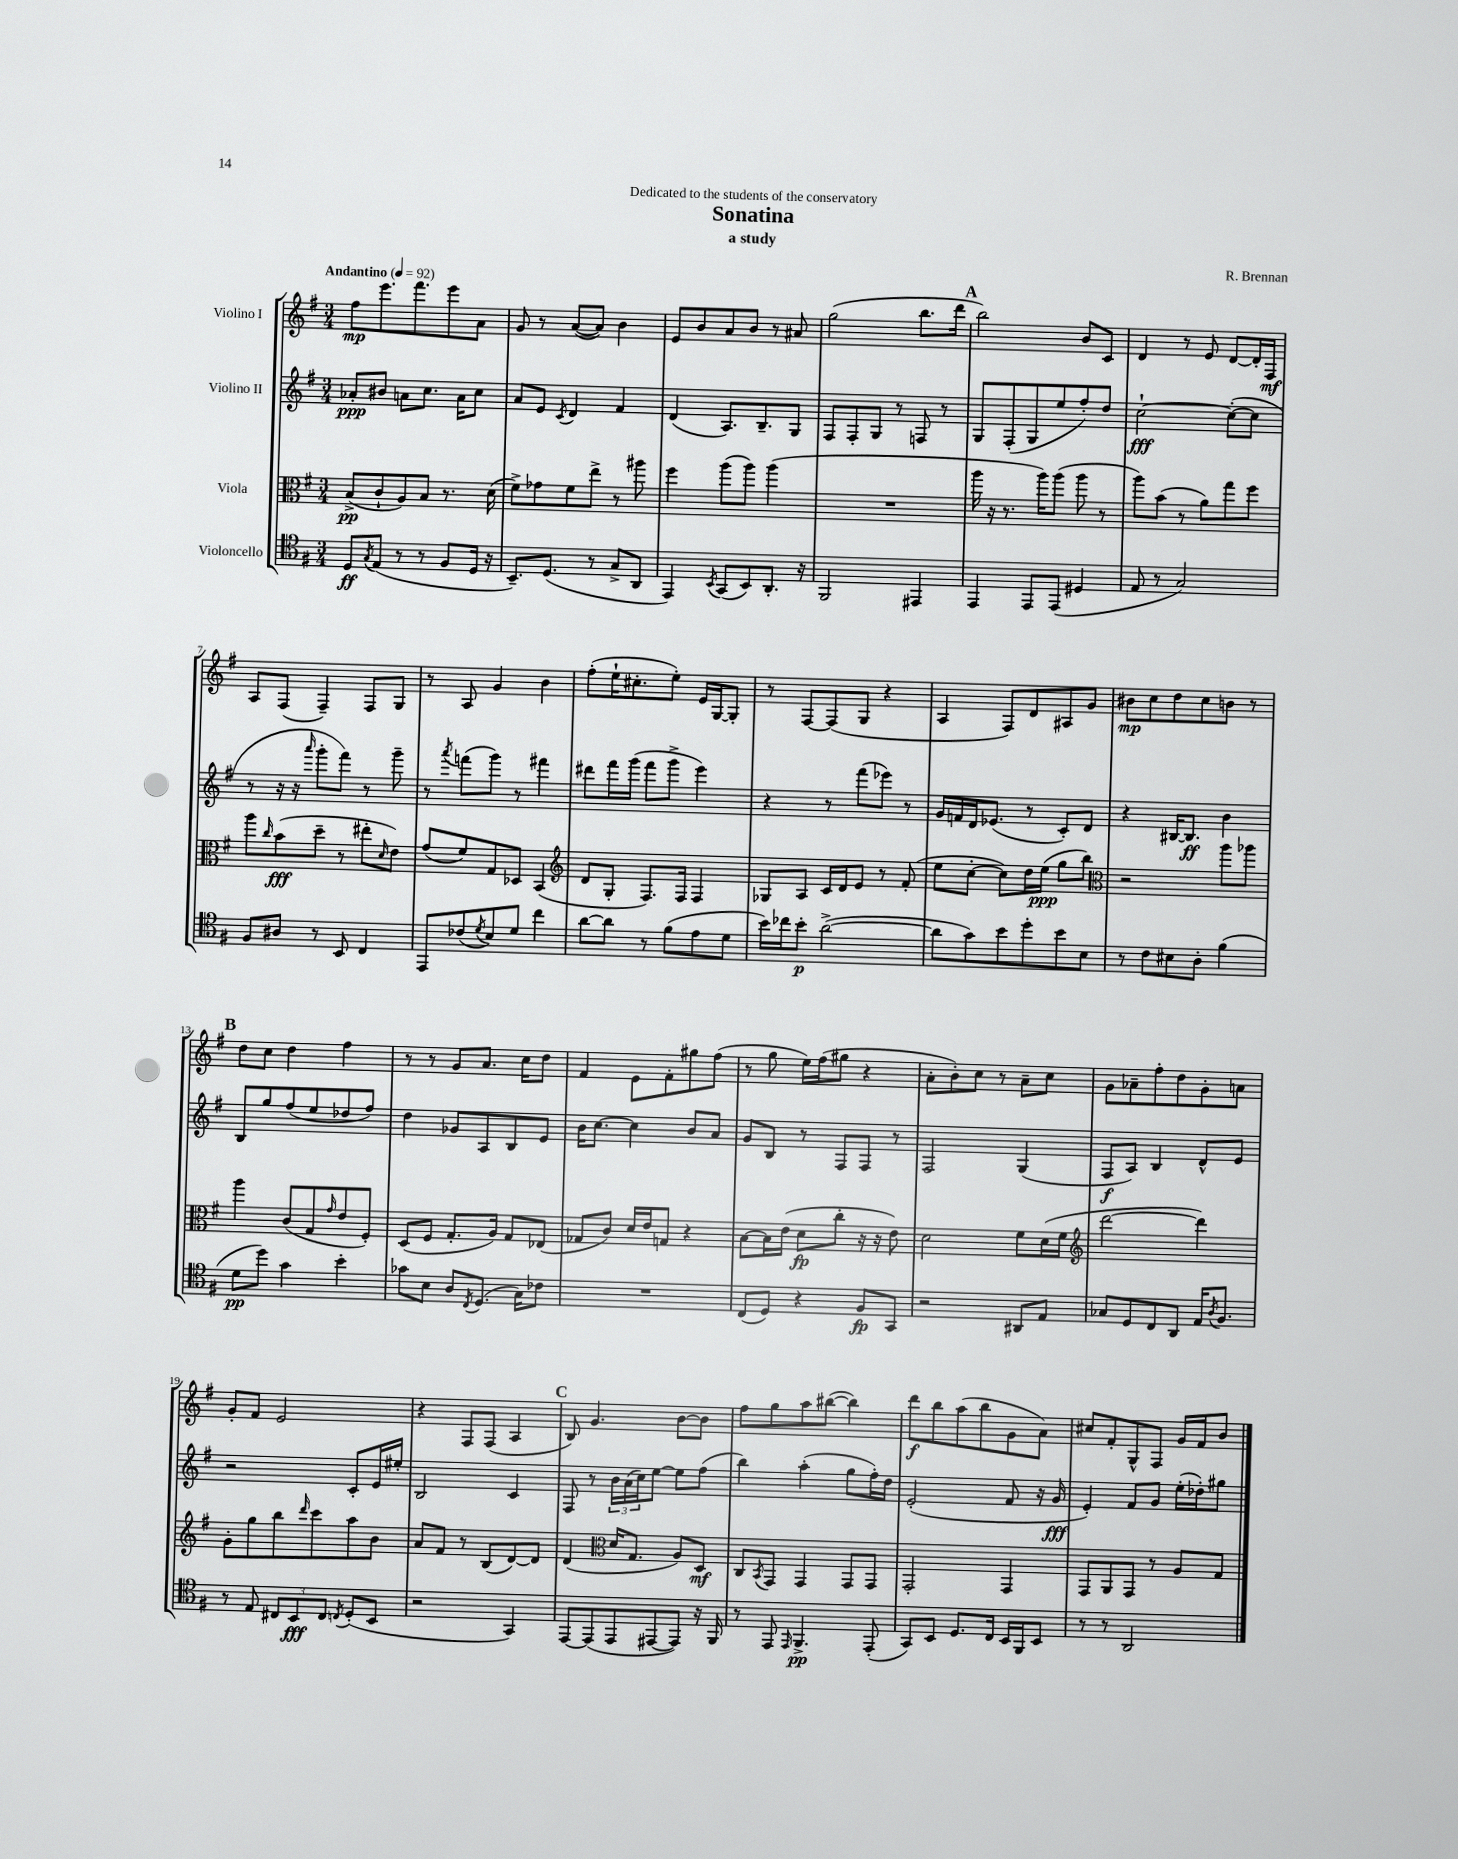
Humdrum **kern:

**kern	**dynam	**kern	**dynam	**kern	**dynam	**kern	**dynam
*part4	*part4	*part3	*part3	*part2	*part2	*part1	*part1
*staff4	*staff4	*staff3	*staff3	*staff2	*staff2	*staff1	*staff1
*I"Violoncello	*	*I"Viola	*	*I"Violino II	*	*I"Violino I	*
*clefC4	*	*clefC3	*	*clefG2	*	*clefG2	*
*k[f#]	*	*k[f#]	*	*k[f#]	*	*k[f#]	*
*M3/4	*	*M3/4	*	*M3/4	*	*M3/4	*
*MM92	*	*MM92	*	*MM92	*	*MM92	*
=1	=1	=1	=1	=1	=1	=1	=1
!	!	!	!	!	!	!LO:TX:a:B:t=Andantino	!
8D/L	ff	(8B^/L	pp	8a-X'/L	ppp	8ff#\L	mp
8qG/	.	.	.	.	.	.	.
(8E/J	.	8c`/	.	8b#X/J	.	8.eee\	.
8r	.	8A/)	.	8an\L	.	.	.
.	.	.	.	.	.	8.fff#\	.
8r	.	8B/J	.	8.cc\J	.	.	.
8F#/L	.	8.r	.	.	.	8eee\	.
.	.	.	.	16a\KL	.	.	.
16D/Jk	.	.	.	8cc\J	.	8a\J	.
16r	.	(16d\	.	.	.	.	.
=2	=2	=2	=2	=2	=2	=2	=2
8.BB~/L)	.	8f#^\L)	.	8a/L	.	8g/	.
.	.	8g-X\	.	8e/J	.	8r	.
(8.D/J	.	.	.	.	.	.	.
.	.	.	.	8qc/	.	.	.
.	.	8f#\	.	4d/	.	([8a/L	.
8r	.	8ee^\J	.	.	.	8a/J])	.
8G^/L	.	8r	.	4f#/	.	4b\	.
8AA/J	.	8aa#X\	.	.	.	.	.
=3	=3	=3	=3	=3	=3	=3	=3
4EE/)	.	4ff#\	.	(4d/	.	8e/L	.
.	.	.	.	.	.	8b/	.
8qBB/	.	.	.	.	.	.	.
(8GG/L	.	(8aa\L	.	8.A/L)	.	8a/	.
8BB/)	.	8aa\J)	.	.	.	8b/J	.
.	.	.	.	8.B~/	.	.	.
8.AA'/J	.	(4aa\	.	.	.	8r	.
.	.	.	.	8G/J	.	8a#X/	.
16r	.	.	.	.	.	.	.
=4	=4	=4	=4	=4	=4	=4	=4
2FF#/	.	2.r	.	8F#/L	.	(2gg\	.
.	.	.	.	8F#'/	.	.	.
.	.	.	.	8G/J	.	.	.
.	.	.	.	8r	.	.	.
4EE#X/	.	.	.	8Fn/	.	8.bb\L	.
.	.	.	.	8r	.	.	.
.	.	.	.	.	.	16ddd\Jk	.
!!LO:REH:place=s1:t=A
=5	=5	=5	=5	=5	=5	=5	=5
4EE/	.	16aa\	.	8G/L	.	2bb\)	.
.	.	16r	.	.	.	.	.
.	.	8.r	.	(8F#'/	.	.	.
8EE/L	.	.	.	8G/	.	.	.
.	.	16aa\KL)	.	.	.	.	.
(8EE/J	.	(8aa\J	.	8ee/	.	.	.
4D#X/	.	8aa\	.	8ff#'/)	.	8b/L	.
.	.	8r	.	8dd/J	.	8c/J	.
=6	=6	=6	=6	=6	=6	=6	=6
8E/	.	8aa\L)	.	[2cc`\	fff	4d/	.
8r	.	(8b\J	.	.	.	.	.
2G/)	.	8r	.	.	.	8r	.
.	.	8a\L)	.	.	.	8e/	.
.	.	8gg\	.	(8cc'\L_	.	[8d/L	.
.	.	8ff#\J	.	8cc\J]	.	16d'/L]	.
.	.	.	.	.	.	16F#/JJ	mf
!!LO:LB:g=z
=7	=7	=7	=7	=7	=7	=7	=7
8F#/L	.	8aa\L	.	8r	.	8A/L	.
.	.	16qqcc/	.	.	.	.	.
8A#X/J	.	(8b\	fff	16r	.	(8F#/J	.
.	.	.	.	16r	.	.	.
.	.	.	.	16qqaaa/	.	.	.
8r	.	8dd~\J	.	8ggg'\L	.	4F#~/)	.
8BB/	.	8r	.	8fff#\J)	.	.	.
4C/	.	8ee#X'\L	.	8r	.	8F#/L	.
.	.	16qqd/	.	.	.	.	.
.	.	8e\J)	.	8ggg~\	.	8G/J	.
=8	=8	=8	=8	=8	=8	=8	=8
8EE/L	.	(8g/L	.	8r	.	8r	.
.	.	.	.	8qaaa/	.	.	.
(8c-X/	.	8f#/)	.	(8fffn\L	.	8A/	.
8qd/	.	.	.	.	.	.	.
8B/)	.	8G/	.	8ggg\J)	.	4g/	.
8d/J	.	8D-X/J	.	8r	.	.	.
4cc\	.	(4BB/	.	4fff#X\	.	4b\	.
=9	=9	=9	=9	=9	=9	=9	=9
*	*	*clefG2	*	*	*	*	*
[8a\L	.	8d/L	.	8ddd#X\L	.	(8ff#'\L	.
8a\J]	.	8G'/J	.	16fff#\L	.	16ee`\K	.
.	.	.	.	(16ggg\JJ	.	8.cc#X'\	.
8r	.	8.F#/L)	.	8fff#\L	.	.	.
(8f#\L	.	.	.	8ggg^\J	.	8ee'\J)	.
.	.	16F#/Jk	.	.	.	.	.
8e\	.	4F#/	.	4eee\)	.	16e/LL	.
.	.	.	.	.	.	[16G/J	.
8d\J	.	.	.	.	.	8G'/J]	.
=10	=10	=10	=10	=10	=10	=10	=10
16b\LL)	.	8G-X/L	.	4r	.	8r	.
16cc-X\J	.	.	.	.	.	.	.
8b'\J	p	8A/J	.	.	.	[8F#/L	.
([2a^\	.	16c/LL	.	8r	.	(8F#/]	.
.	.	16d/J	.	.	.	.	.
.	.	8e/J	.	(8fff#\L	.	8G/J	.
.	.	8r	.	8eee-X\J)	.	4r	.
.	.	(8f#'/	.	8r	.	.	.
=11	=11	=11	=11	=11	=11	=11	=11
8a\L]	.	8ee\L	.	16g/LL	.	4A/	.
.	.	.	.	16fn/	.	.	.
8g\)	.	[8cc'\J	.	16d/J	.	.	.
.	.	.	.	(8.e-X/J	.	.	.
8b\	.	8cc\L])	.	.	.	8F#/L)	.
8dd'\	.	16dd\L	.	8r	.	8d/	.
.	.	(16ee\JJ	ppp	.	.	.	.
8b\	.	8gg\L	.	8c'/L)	.	8A#X/	.
8B\J	.	8bb\J)	.	8d/J	.	8g/J	.
=12	=12	=12	=12	=12	=12	=12	=12
*	*	*clefC3	*	*	*	*	*
8r	.	2r	.	4r	.	8b#X\L	mp
8c\L	.	.	.	.	.	8cc\	.
8B#X\	.	.	.	[16B#X/KL	.	8dd\	.
.	.	.	.	8.B#/J]	ff	.	.
8A'\J	.	.	.	.	.	8cc\	.
(4f#\	.	8aa\L	.	4b\	.	8bn\J	.
.	.	8aa-X\J	.	.	.	8r	.
!!LO:LB:g=z
!!LO:REH:place=s1:t=B
=13	=13	=13	=13	=13	=13	=13	=13
8d\L	pp	4aa\	.	8B/L	.	8dd\L	.
8dd\J)	.	.	.	8gg/	.	8cc\J	.
4g\	.	(8c/L	.	(8ff#/	.	4dd\	.
.	.	8G/	.	8ee/	.	.	.
.	.	16qqg/	.	.	.	.	.
4b'\	.	8e/	.	8dd-X/	.	4ff#\	.
.	.	8F#'/J)	.	8ff#/J)	.	.	.
=14	=14	=14	=14	=14	=14	=14	=14
8g-X\L	.	(8D/L	.	4dd\	.	8r	.
8B\J	.	8F#/J	.	.	.	8r	.
8A/L	.	8.G'/L	.	8g-X/L	.	8g/L	.
8qC/	.	.	.	.	.	.	.
(8.D/J	.	.	.	8A/	.	8.a/J	.
.	.	16A/Jk)	.	.	.	.	.
.	.	8G/L	.	8B/	.	.	.
16G\KL)	.	.	.	.	.	16cc\KL	.
8c-X\J	.	(8E-X/J	.	8e/J	.	8dd\J	.
=15	=15	=15	=15	=15	=15	=15	=15
2.r	.	8G-X/L	.	16b\KL	.	4f#/	.
.	.	.	.	[8.cc\J	.	.	.
.	.	8c/J)	.	.	.	.	.
.	.	16d/LL	.	4cc\]	.	8e\L	.
.	.	16e/J	.	.	.	.	.
.	.	8Gn/J	.	.	.	8f#'\	.
.	.	4r	.	8b/L	.	8gg#X\	.
.	.	.	.	8a/J	.	(8ff#\J	.
=16	=16	=16	=16	=16	=16	=16	=16
(8C/L	.	[8B\L	.	8g/L	.	8r	.
8D/J)	.	16B\L]	.	8B/J	.	8gg\	.
.	.	(16e\JJ	.	.	.	.	.
4r	.	8d\L	fp	8r	.	16ee\LL)	.
.	.	.	.	.	.	(16ff#\J	.
.	.	8cc'\J	.	8F#/L	.	8gg#X\J	.
8F#/L	fp	16r	.	8F#/J	.	4r	.
.	.	16r	.	.	.	.	.
8GG/J	.	8e\)	.	8r	.	.	.
=17	=17	=17	=17	=17	=17	=17	=17
2r	.	2d\	.	2F#/	.	8a'\L	.
.	.	.	.	.	.	8b'\)	.
.	.	.	.	.	.	8cc\J	.
.	.	.	.	.	.	8r	.
8AA#X/L	.	8f#\L	.	(4G/	.	8a~\L	.
8E/J	.	(16d\L	.	.	.	8cc\J	.
.	.	16f#\JJ	.	.	.	.	.
=18	=18	=18	=18	=18	=18	=18	=18
*	*	*clefG2	*	*	*	*	*
8G-X/L	.	[2ddd\	.	8F#/L	f	8g\L	.
8D/	.	.	.	8A/J)	.	8a-X~\	.
8C/	.	.	.	4B/	.	8ff#'\	.
8AA/J	.	.	.	.	.	8dd\	.
16E/KL	.	4ddd\])	.	8d^^/L	.	8g'\	.
8qA/	.	.	.	.	.	.	.
8.F#/J	.	.	.	.	.	.	.
.	.	.	.	8e/J	.	8an\J	.
!!LO:LB:g=z
=19	=19	=19	=19	=19	=19	=19	=19
8r	.	8g'\L	.	2r	.	8g'/L	.
8E/	.	8gg\	.	.	.	8f#/J	.
12C#X/L	.	8bb\	.	.	.	2e/	.
12BB/	fff	.	.	.	.	.	.
.	.	16qqddd/	.	.	.	.	.
.	.	8ccc\	.	.	.	.	.
12C#/J	.	.	.	.	.	.	.
8qCn/	.	.	.	.	.	.	.
(8D'/L	.	8aa\	.	8c'/L	.	.	.
8BB/J	.	8b\J	.	16e/L	.	.	.
.	.	.	.	16ee#X'/JJ	.	.	.
=20	=20	=20	=20	=20	=20	=20	=20
2r	.	8a/L	.	2B/	.	4r	.
.	.	8f#/J	.	.	.	.	.
.	.	8r	.	.	.	8F#/L	.
.	.	(8B/L	.	.	.	(8F#/J	.
4GG/)	.	[8d/)	.	4c/	.	4A/	.
.	.	8d/J]	.	.	.	.	.
!!LO:REH:place=s1:t=C
=21	=21	=21	=21	=21	=21	=21	=21
[8EE/L	.	(4d/	.	8F#/	.	8B/)	.
(8EE/]	.	.	.	8r	.	4.g/	.
*	*	*clefC3	*	*	*	*	*
8EE/	.	16d/KL	.	24b\LL	.	.	.
.	.	.	.	(24a\	.	.	.
.	.	8.G/J	.	.	.	.	.
.	.	.	.	24cc\J)	.	.	.
[8EE#X/	.	.	.	[8ee\J	.	.	.
8EE#/J])	.	8A/L)	.	8ee\L]	.	[8b\L	.
16r	.	8D/J	mf	(8ff#\J	.	8b\J]	.
16FF#/	.	.	.	.	.	.	.
=22	=22	=22	=22	=22	=22	=22	=22
8r	.	8C/L	.	4bb\)	.	8ff#\L	.
.	.	8qBB/	.	.	.	.	.
8EE/	.	8GG/J	.	.	.	8gg\	.
16qqEE/	.	.	.	.	.	.	.
4.FF#^/	pp	4GG/	.	(4aa'\	.	8aa\	.
.	.	.	.	.	.	([8bb#X\J	.
.	.	8GG/L	.	8gg\L	.	4bb#\])	.
(8EE'/	.	8GG/J	.	16ff#'\L)	.	.	.
.	.	.	.	16dd\JJ	.	.	.
=23	=23	=23	=23	=23	=23	=23	=23
8GG/L)	.	2GG'/	.	(2e'/	.	8ddd\L	f
8BB/J	.	.	.	.	.	8bb\	.
8.D/L	.	.	.	.	.	(8aa\	.
.	.	.	.	.	.	8bb\	.
16C/Jk	.	.	.	.	.	.	.
16BB/LL	.	4GG/	.	8f#/	.	8g\	.
16FF#/J	.	.	.	.	.	.	.
8BB/J	.	.	.	16r	.	8a\J)	.
.	.	.	.	16g/	fff	.	.
=24	=24	=24	=24	=24	=24	=24	=24
8r	.	8GG/L	.	4e'/)	.	8cc#X/L	.
8r	.	8AA/	.	.	.	8f#'/	.
2AA/	.	8GG/J	.	8f#/L	.	8G^^/	.
.	.	8r	.	8g/J	.	8F#/J	.
.	.	8A/L	.	(16ee'\LL	.	16g/LL	.
.	.	.	.	16dd-X'\J)	.	16f#/J	.
.	.	8G/J	.	8gg#X\J	.	8b/J	.
==	==	==	==	==	==	==	==
*-	*-	*-	*-	*-	*-	*-	*-
